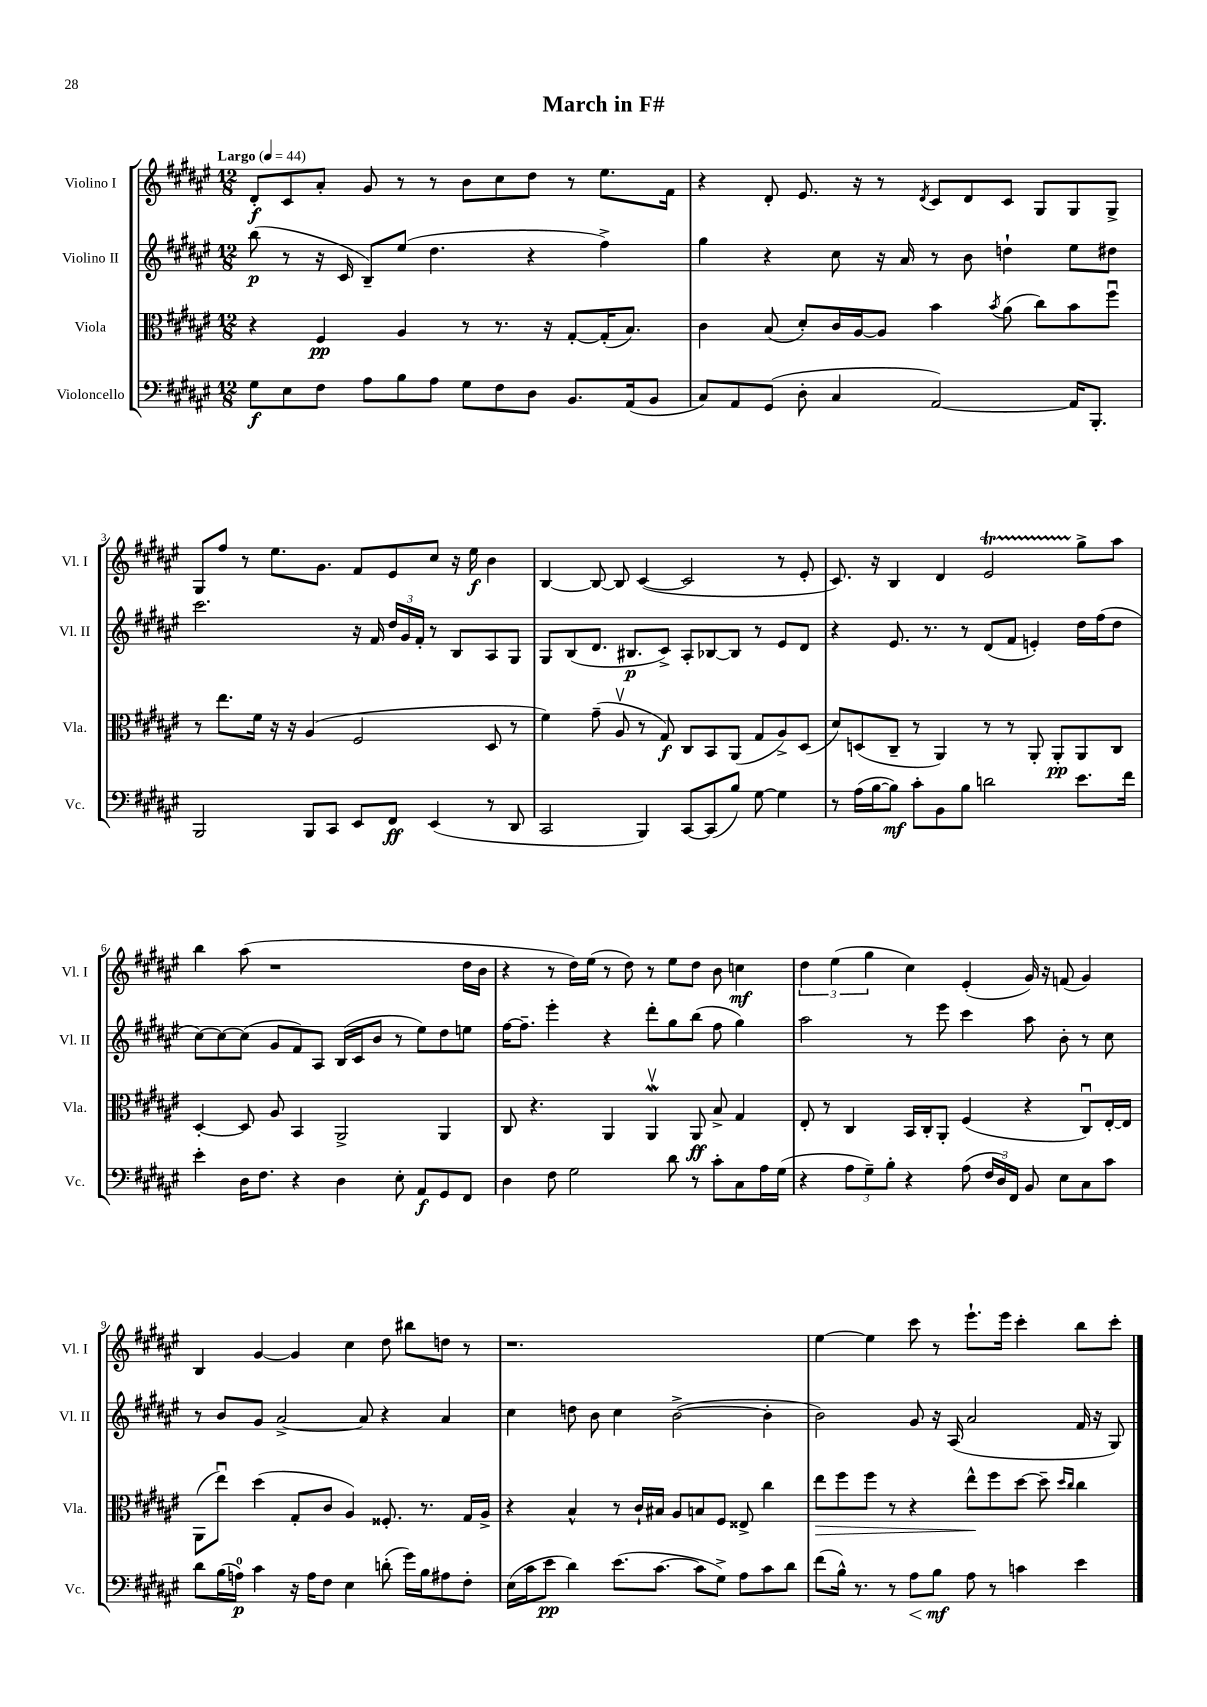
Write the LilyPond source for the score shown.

\header { title = "March in F#" }
<<
\new StaffGroup <<
\new Staff = "s0" \with { instrumentName = "Violino I" shortInstrumentName = "Vl. I" } {
    \clef treble \key fis \major \numericTimeSignature \time 12/8 \tempo "Largo" 4 = 44
    \autoBeamOff dis'8[-.\f cis'8 ais'8]-. gis'8 r8 r8 b'8[ cis''8 dis''8] r8 eis''8.[ fis'16] |
    r4 dis'8-. eis'8. r16 r8 \acciaccatura { dis'8 } cis'8[ dis'8 cis'8] gis8[ gis8 gis8]-> |
    gis8[ fis''8] r8 eis''8.[ gis'8.] fis'8[ eis'8 cis''8] r16 eis''16\f b'4 |
    b4~ b8~ b8 cis'4~( cis'2 r8 eis'8-. |
    cis'8.) r16 b4 dis'4 eis'2\startTrillSpan gis''8[->\stopTrillSpan ais''8] |
    b''4 ais''8( r1 dis''16[ b'16] |
    r4 r8 dis''16[) eis''16]( r8 dis''8) r8 eis''8[ dis''8] b'8 c''4\mf |
    \tuplet 3/2 { dis''4 eis''4( gis''4 } cis''4) eis'4-.( gis'16) r16 f'8( gis'4) |
    b4 gis'4~ gis'4 cis''4 dis''8 bis''8[ d''8] r8 |
    r1. |
    eis''4~ eis''4 cis'''8 r8 eis'''8.[-! eis'''16] cis'''4-. b''8[ cis'''8]-. \bar "|." |
}
\new Staff = "s1" \with { instrumentName = "Violino II" shortInstrumentName = "Vl. II" } {
    \clef treble \key fis \major \numericTimeSignature \time 12/8
    \autoBeamOff b''8\p( r8 r16 cis'16 b8[--) eis''8]( dis''4. r4 fis''4->) |
    gis''4 r4 cis''8 r16 ais'16 r8 b'8 d''4-! eis''8[ dis''8] |
    cis'''2. r16 fis'16 \tuplet 3/2 { dis''16[ gis'16 fis'16]-. } r8 b8[ ais8 gis8] |
    gis8[ b8( dis'8.] bis8.[\p cis'8]->) ais8[-. bes8~ bes8] r8 eis'8[ dis'8] |
    r4 eis'8. r8. r8 dis'8[( fis'8] e'4-.) dis''16[ fis''16( dis''8] |
    cis''8[~) cis''8~ cis''8]( gis'8[ fis'8) ais8] b16[( cis'16 b'8] r8 eis''8[) dis''8 e''8] |
    fis''16[~ fis''8.]-- eis'''4-. r4 dis'''8[-. gis''8 b''8]( fis''8 gis''4) |
    ais''2 r8 eis'''8 cis'''4 ais''8 b'8-. r8 cis''8 |
    r8 b'8[ gis'8] ais'2~-> ais'8 r4 ais'4 |
    cis''4 d''8 b'8 cis''4 b'2~->( b'4-. |
    b'2) gis'8 r16 ais16( ais'2 fis'16 r16 gis8) \bar "|." |
}
\new Staff = "s2" \with { instrumentName = "Viola" shortInstrumentName = "Vla." } {
    \clef alto \key fis \major \numericTimeSignature \time 12/8
    \autoBeamOff r4 fis4\pp ais4 r8 r8. r16 gis8[~-. gis16-.( b8.]) |
    cis'4 b8( dis'8[-.) cis'16 ais16~ ais8] b'4 \acciaccatura { b'8 } ais'8( cis''8[) b'8 fis''8]\downbow |
    r8 eis''8.[ fis'16] r16 r16 ais4( fis2 dis8 r8 |
    fis'4) gis'8--( ais8\upbow r8 gis8\f) cis8[ b,8 ais,8]( gis8[ ais8->) dis8]( |
    dis'8[) d8( cis8]-- r8 ais,4) r8 r8 ais,8-. ais,8[-.\pp ais,8 cis8] |
    dis4~-. dis8 ais8 b,4 ais,2-> ais,4 |
    cis8 r4. ais,4 ais,4\upbow\mordent ais,8\ff b8-> gis4 |
    eis8-. r8 cis4 b,16[ cis16-. ais,8]-. fis4( r4 cis8[\downbow) eis16~-. eis16] |
    ais,8[( eis''8]\downbow) dis''4( gis8[-. cis'8] ais4) fisis8.-. r8. gis16[ ais16]-> |
    r4 b4-^ r8 cis'16[-! bis16] ais8[ b8 fis8] eisis8-> cis''4 |
    eis''8[\> fis''8 fis''8] r8 r4 eis''8[-^\! fis''8 dis''8]~ dis''8-- \grace { dis''16[ cis''16] } cis''4 \bar "|." |
}
\new Staff = "s3" \with { instrumentName = "Violoncello" shortInstrumentName = "Vc." } {
    \clef bass \key fis \major \numericTimeSignature \time 12/8
    \autoBeamOff gis8[\f eis8 fis8] ais8[ b8 ais8] gis8[ fis8 dis8] b,8.[ ais,16( b,8] |
    cis8[) ais,8 gis,8]( dis8-. cis4 ais,2~) ais,16[ b,,8.]-. |
    b,,2 b,,8[ cis,8] eis,8[ fis,8]\ff eis,4( r8 dis,8 |
    cis,2 b,,4) cis,8[~ cis,8( b8]) gis8~ gis4 |
    r8 ais16[( b16~ b8]\mf) cis'8[-. b,8 b8] d'2 eis'8.[ fis'16] |
    eis'4-. dis16[ fis8.] r4 dis4 eis8-. ais,8[\f gis,8 fis,8] |
    dis4 fis8 gis2 dis'8 r8 cis'8[-. cis8 ais16 gis16]( |
    r4 \tuplet 3/2 { ais8[ gis8--) b8]-. } r4 ais8( \tuplet 3/2 { fis16[ dis16) fis,16] } b,8 eis8[ cis8 cis'8] |
    dis'8[ b16( a16]-0\p) cis'4 r16 a16[ fis8] eis4 d'8-.( gis'16[) b16 ais8 fis8]-. |
    eis16[( cis'16 eis'8]\pp dis'4) eis'8.[( cis'8.]~ cis'8[ gis8]->) ais8[ cis'8 dis'8] |
    fis'8[( b16]-^) r8. r8 ais8[\< b8]\mf\! ais8 r8 c'4 eis'4 \bar "|." |
}
>>
>>
